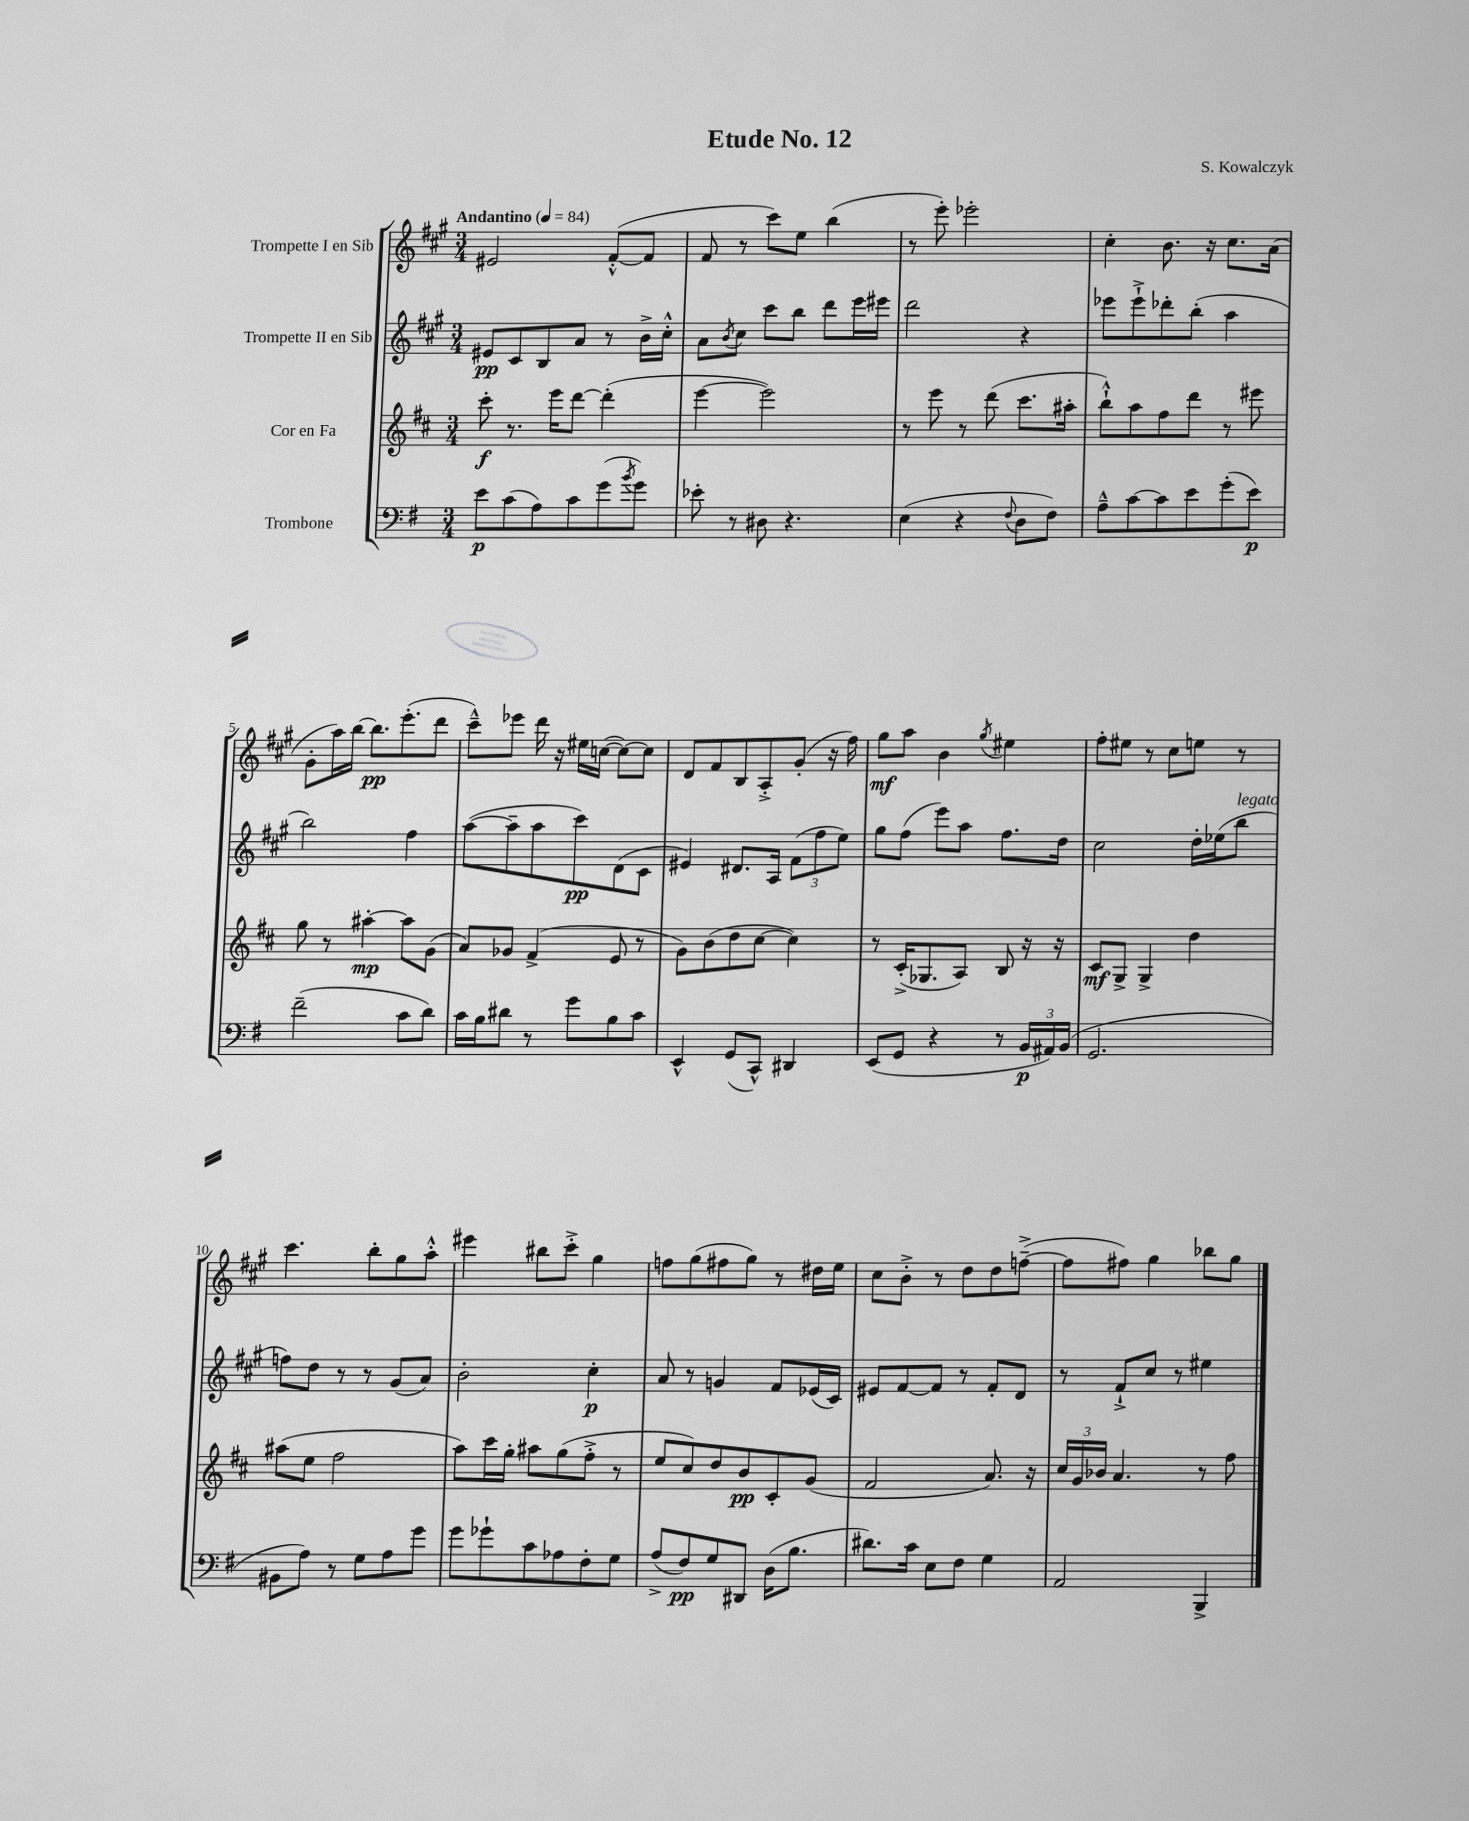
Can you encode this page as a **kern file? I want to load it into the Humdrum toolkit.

**kern	**kern	**kern	**kern
*staff4	*staff3	*staff2	*staff1
*clefF4	*clefG2	*clefG2	*clefG2
*k[f#]	*k[f#c#]	*k[f#c#g#]	*k[f#c#g#]
*M3/4	*M3/4	*M3/4	*M3/4
*MM84	*MM84	*MM84	*MM84
8e	8ccc#'	8e#	2e#
(8c	8.r	8c#	.
8A)	.	8B	.
.	16eee	.	.
8c	[8ddd	8a	.
(8g	(4ddd']	8r	([8f#'^^
8qb	.	.	.
8g)	.	16b^	8f#]
.	.	16cc#'^^	.
=	=	=	=
8e-'	[4eee	8a	8f#
.	.	8qb	.
8r	.	8cc#	8r
8D#	2eee])	8ccc#	8ccc#)
4.r	.	8bb	8ee
.	.	8ddd	(4bb
.	.	16eee	.
.	.	16eee#	.
=	=	=	=
(4E	8r	2ddd	8r
.	8eee	.	8eee')
4r	8r	.	2eee-'
.	(8ddd	.	.
8qqF#	.	.	.
8D	8.ccc#	4r	.
8F#)	.	.	.
.	16aa#'	.	.
=	=	=	=
8A~^^	8bb`^^)	8eee-	4cc#'
[8c	8aa	8eee-`^	.
8c]	8ff#	8ddd-'	8.b
8e	8ddd	(8bb'	.
.	.	.	16r
(8g'	8r	4aa	8.cc#
8e)	8eee#	.	.
.	.	.	(16a
=	=	=	=
(2f#~	8gg	2bb)	8g#'
.	8r	.	16aa)
.	.	.	[16bb
.	[4aa#'	.	8.bb]
.	.	.	(8.eee'
8c	8aa#]	4ff#	.
8d)	(8g	.	8ddd
=	=	=	=
16c	8a)	([8aa	8ccc#~^^)
16B	.	.	.
8d#	8g-	8aa~]	8eee-
8r	(4f#^	8aa	16ddd
.	.	.	16r
8g	.	8ccc#)	16ee#
.	.	.	([16cc
8B	8e	(8d	8cc_)
8c	8r	8c#	8cc]
=	=	=	=
4EE^^	8g)	4e#)	8d
.	(8b	.	8f#
(8GG	8dd	8.d#	8B
8CC^^)	[8cc#	.	8A'^
.	.	16A	.
4DD#	4cc#])	(12f#	(8g#'
.	.	12ff#	.
.	.	.	16r
.	.	12ee)	.
.	.	.	16ff#)
=	=	=	=
(8EE	8r	8gg#	8gg#
8GG	(16c#'^	(8ff#	8aa
.	8.G-	.	.
4r	.	8eee)	4b
.	8A)	8aa	.
.	.	.	8qgg#
8r	8B	8.ff#	4ee#
24BB	16r	.	.
24AA#)	.	.	.
.	16r	16dd	.
(24BB	.	.	.
=	=	=	=
2.GG	8c#	2cc#	8ff#'
.	8G^	.	8ee#
.	4G^	.	8r
.	.	.	8cc#
.	4dd	16dd'	8ee
.	.	(16ee-	.
.	.	8bb	8r
=	=	=	=
8BB#	(8aa#	8ff)	4.ccc#
8A)	8ee	8dd	.
8r	2ff#	8r	.
8G	.	8r	8bb'
8A	.	(8g#	8gg#
8g	.	8a)	8aa'^^
=	=	=	=
8g	8aa)	2b'	4eee#
8g-`	16ccc#	.	.
.	16gg'	.	.
8c	8aa#	.	8bb#
8A-	(8gg	.	8ccc#'^
8F#'	8ff#'^	4cc#'	4gg#
8G	8r	.	.
=	=	=	=
(8A^	8ee	8a	8ff
8F#)	8cc#)	8r	(8gg#
8G	8dd	4g	8ff#
8DD#	8b	.	8gg#)
(16D	8c#'	8f#	8r
8.B	.	.	.
.	(8g	(16e-	16dd#
.	.	16c#)	16ee
=	=	=	=
8.d#)	2f#	8e#	8cc#
.	.	[8f#	8b'^
16c	.	.	.
8E	.	8f#]	8r
8F#	.	8r	8dd
4G	8.a)	8f#'	8dd
.	.	8d	([8ff~^
.	16r	.	.
=	=	=	=
2AA	24cc#	8r	8ff]
.	24g	.	.
.	24b-	.	.
.	4.a	8f#`^	8ff#)
.	.	8cc#	4gg#
.	.	8r	.
4BBB^	8r	4ee#	8bb-
.	8ff#	.	8gg#
==	==	==	==
*-	*-	*-	*-
